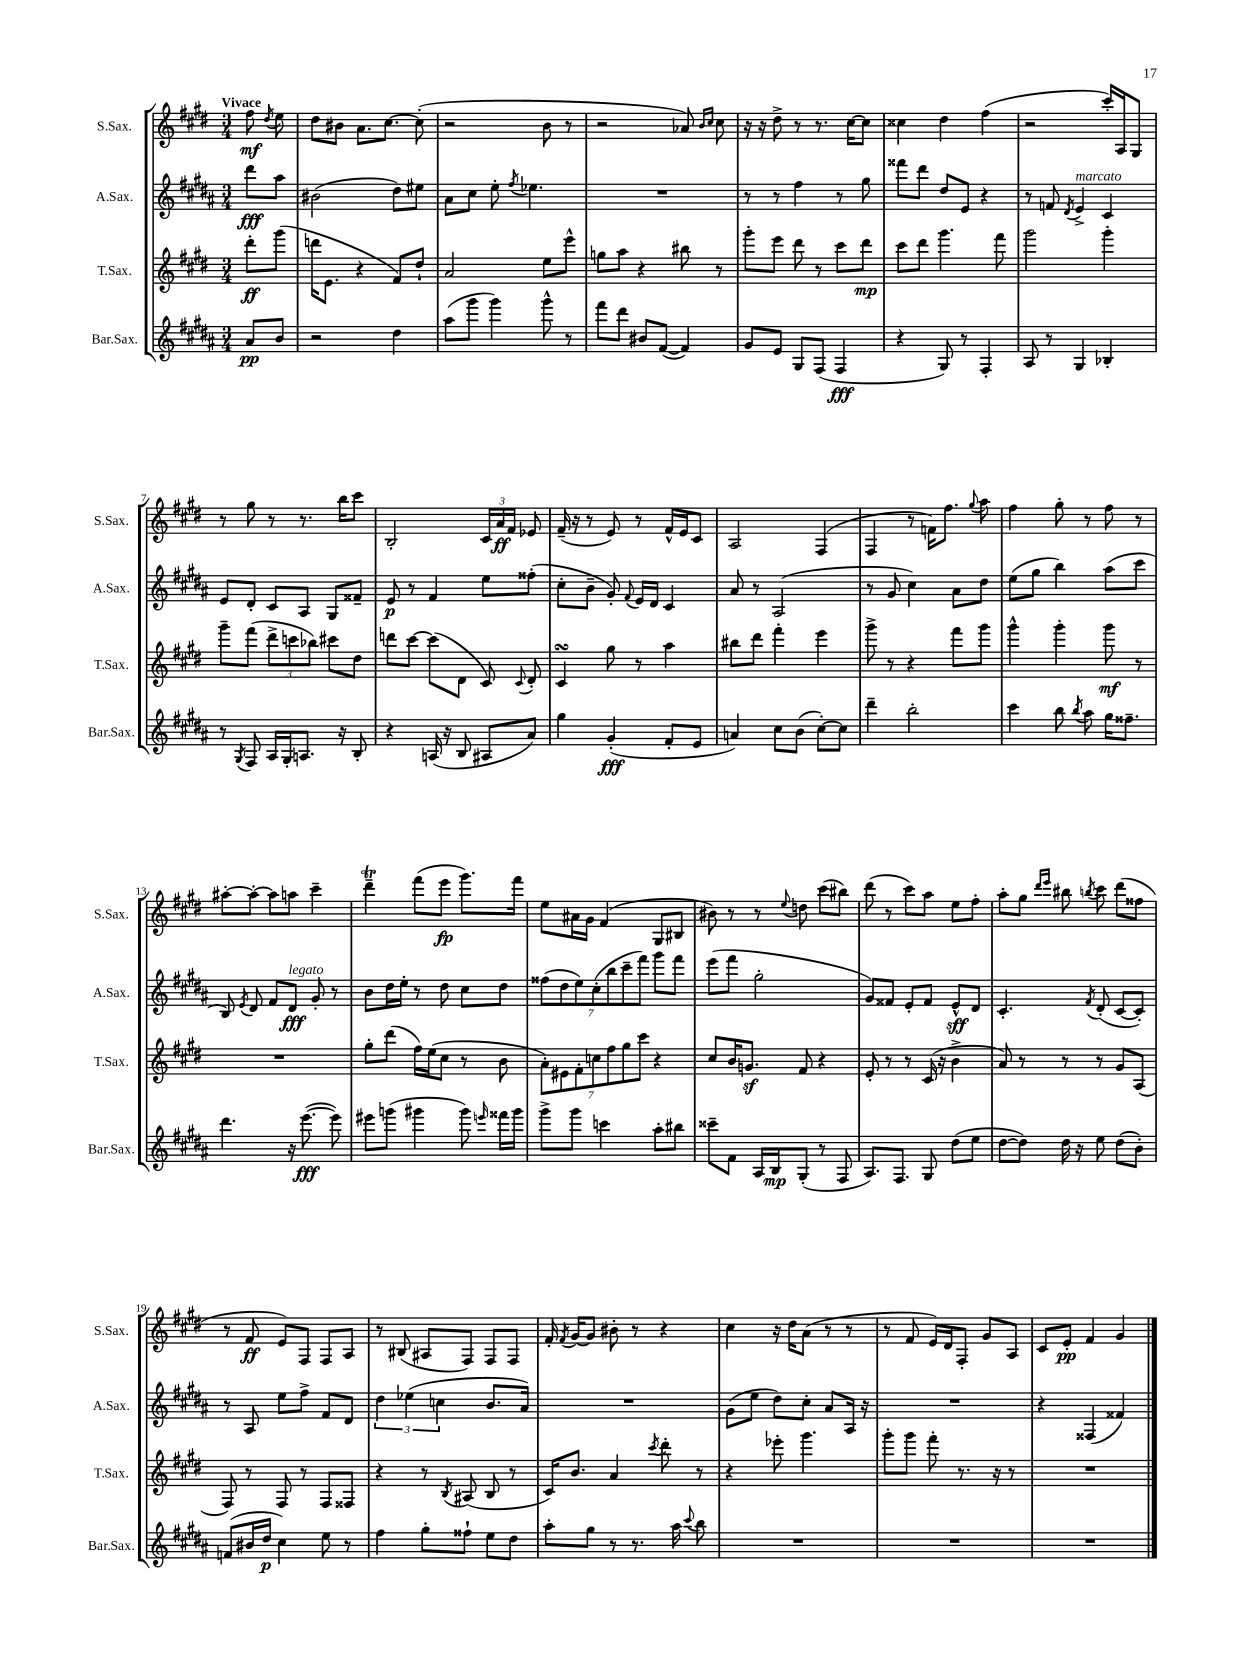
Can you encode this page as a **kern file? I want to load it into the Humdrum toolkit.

**kern	**kern	**kern	**kern
*staff4	*staff3	*staff2	*staff1
*clefG2	*clefG2	*clefG2	*clefG2
*k[f#c#g#d#a#]	*k[f#c#g#d#]	*k[f#c#g#d#a#]	*k[f#c#g#d#]
*M3/4	*M3/4	*M3/4	*M3/4
8a#	8ddd#'	8ddd#	8ff#
.	.	.	8qdd#
8b	(8ggg#	8aa#	8ee
=	=	=	=
2r	16ddd	(2b#	8dd#
.	8.e	.	.
.	.	.	8b#
.	4r	.	8.a
.	.	.	[8.cc#
4dd#	8f#)	8dd#)	.
.	8dd#`	8ee#	(8cc#']
=	=	=	=
(8aa#	2a	8a#	2r
8ggg#	.	8cc#	.
4ggg#)	.	8ee'	.
.	.	8qff#	.
.	.	4.ee-	.
8ggg#^^	8ee	.	8b
8r	8eee^^	.	8r
=	=	=	=
8fff#	8gg	2.r	2r
8ddd#	8aa	.	.
8b#	4r	.	.
([8f#	.	.	.
4f#])	8bb#	.	8a-)
.	.	.	16qqb
.	.	.	16qqcc#
.	8r	.	8cc#
=	=	=	=
8g#	8ggg#'	8r	16r
.	.	.	16r
8e	8eee	8r	8dd#^
8G#	8ddd#	4ff#	8r
(8F#	8r	.	8.r
4F#	8ccc#	8r	.
.	.	.	[16cc#
.	8ddd#	8gg#	8cc#]
=	=	=	=
4r	8ccc#	8fff##	4cc##
.	8ddd#	8ddd#	.
8G#)	4.ggg#	8dd#	4dd#
8r	.	8e	.
4F#'	.	4r	(4ff#
.	8fff#	.	.
=	=	=	=
8A#	2ggg#	8r	2r
8r	.	8f	.
.	.	8qd#	.
4G#	.	4e^	.
4B-'	4ggg#'	4c#	16ccc#')
.	.	.	16A
.	.	.	8G#
=	=	=	=
8r	8ggg#~	8e	8r
8qG#	.	.	.
8F#	(8fff#	8d#'	8gg#
16A#	12ddd#^	8c#	8r
16G#'	.	.	.
.	12ccc	.	.
8.A	.	8A#	8.r
.	12bb-)	.	.
.	8ccc#	8G#	.
16r	.	.	16bb
8B'	8dd#	8f##~	8ccc#
=	=	=	=
4r	8ddd	8e	2B'
.	[8ccc#	8r	.
(16A	(8ccc#]	4f#	.
16r	.	.	.
8B	8d#	.	.
8A#	8c#)	8ee	24c#
.	.	.	24a
.	.	.	24f#
.	8qqc#	.	.
8a#)	8d#'	(8ff##'	8e-
=	=	=	=
4gg#	4c#	8cc#'	(16f#~
.	.	.	16r
.	.	8b~	8r
(4g#'	8gg#	8g#')	8e)
.	.	8qqf#	.
.	8r	16e	8r
.	.	16d#	.
8f#'	4aa	4c#	16f#^^
.	.	.	16e
8e	.	.	8c#
=	=	=	=
4a)	8bb#	8a#	2A
.	8ddd#	8r	.
8cc#	4fff#'	(2A#	.
(8b	.	.	.
[8cc#')	4eee	.	(4F#
8cc#]	.	.	.
=	=	=	=
4ddd#~	8ggg#^	8r	4F#
.	8r	8g#	.
2bb'	4r	4cc#)	8r
.	.	.	16f)
.	.	.	8.ff#
.	8fff#	8a#	.
.	.	.	8qqgg#
.	8ggg#	8dd#	8aa
=	=	=	=
4ccc#	4ggg#^^	(8ee	4ff#
.	.	8gg#	.
8bb	4ggg#'	4bb)	8gg#'
8qbb	.	.	.
8aa#	.	.	8r
16gg#	8ggg#	(8aa#	8ff#
8.ff##~	.	.	.
.	8r	8ccc#	8r
=	=	=	=
4.ddd#	2.r	8B)	[8aa#'
.	.	8qe	.
.	.	8d#	8aa#'_
.	.	8f#	8aa#]
16r	.	8d#	8aa
([8.eee	.	.	.
.	.	8g#'	4ccc#~
8eee])	.	8r	.
=	=	=	=
8eee#	8gg#'	8b	4ddd#~
(8ggg	(8ddd#	16dd#	.
.	.	16ee'	.
4ggg#	16ff#)	8r	(8fff#
.	(16ee	.	.
.	8cc#	8dd#	8eee
8ggg#)	8r	8cc#	8.ggg#)
16qqeee	.	.	.
16fff##	8b	8dd#	.
16ggg#	.	.	16fff#
=	=	=	=
8ggg#^	14a')	(14ff##	8ee
.	14e#	14dd#	.
8ggg#	.	.	16a#
.	14f#'	14ee)	.
.	.	.	16g#
.	14cc	(14cc#'	.
4ccc	.	.	(4f#
.	14ff#	14bb	.
.	14gg#	14ccc#~	.
.	14ccc#	14fff#)	.
8aa#'	4r	8ggg#	8G#
8bb#	.	8fff#	8B#
=	=	=	=
8ccc##~	8cc#	(8eee	8b#)
8f#	16b	8fff#	8r
.	8.g	.	.
16A#	.	2gg#'	8r
16B	.	.	.
.	.	.	8qqee
(8G#'	8f#	.	8dd
8r	4r	.	(8ccc#
8F#	.	.	8bb#)
=	=	=	=
8.A#)	8e'	8g#)	(8ddd#
.	8r	8f##	8r
8.F#	.	.	.
.	8r	8e'	8ccc#)
8G#	(16c#	8f##	8aa
.	16r	.	.
(8dd#	4b^	8e^^	8ee
8ee	.	8d#	8ff#'
=	=	=	=
[8dd#	8a)	4.c#'	8aa'
8dd#])	8r	.	8gg#
.	.	.	16qqddd#
.	.	.	16qqeee
16dd#	8r	.	8bb#
16r	.	.	.
.	.	8qf#	8qbb
8ee	8r	(8d#'	8ccc#
(8dd#	8g#	[8c#	(8ddd#
8b')	(8A	8c#'])	8ff##
=	=	=	=
(8f	8F#)	8r	8r
16b#	8r	8A#	8f#
16dd#	.	.	.
4cc#)	8F#	8ee	8e)
.	8r	8ff#^	8F#
8ee	8F#	8f#	8F#
8r	8F##	8d#	8A
=	=	=	=
4ff#	4r	6dd#	8r
.	.	.	(8B#
.	.	(6ee-	.
8gg#'	8r	.	8A#
.	.	6cc	.
.	8qB	.	.
8ff##`	(8A#	.	8F#)
8ee	8B	8.b	8F#
8dd#	8r	.	8F#
.	.	16a#)	.
=	=	=	=
8aa#'	16c#)	2.r	16f#'
.	.	.	8qf#
.	8.b	.	[16g#
8gg#	.	.	8g#]
8r	4a	.	8b#'
8.r	.	.	8r
.	8qccc#	.	.
.	8ddd#'	.	4r
16aa#	.	.	.
8qqccc#	.	.	.
8bb	8r	.	.
=	=	=	=
2.r	4r	(8g#	4cc#
.	.	8ee	.
.	8eee-'	8dd#)	16r
.	.	.	16dd#
.	4.ggg#	8cc#'	(8a
.	.	8a#	8r
.	.	16A#	8r
.	.	16r	.
=	=	=	=
2.r	8ggg#'	2.r	8r
.	8ggg#	.	8f#
.	8fff#'	.	16e)
.	.	.	16d#
.	8.r	.	8F#'
.	.	.	8g#
.	16r	.	.
.	8r	.	8A
=	=	=	=
2.r	2.r	4r	8c#
.	.	.	8e'
.	.	(4F##	4f#
.	.	4f##)	4g#
==	==	==	==
*-	*-	*-	*-
